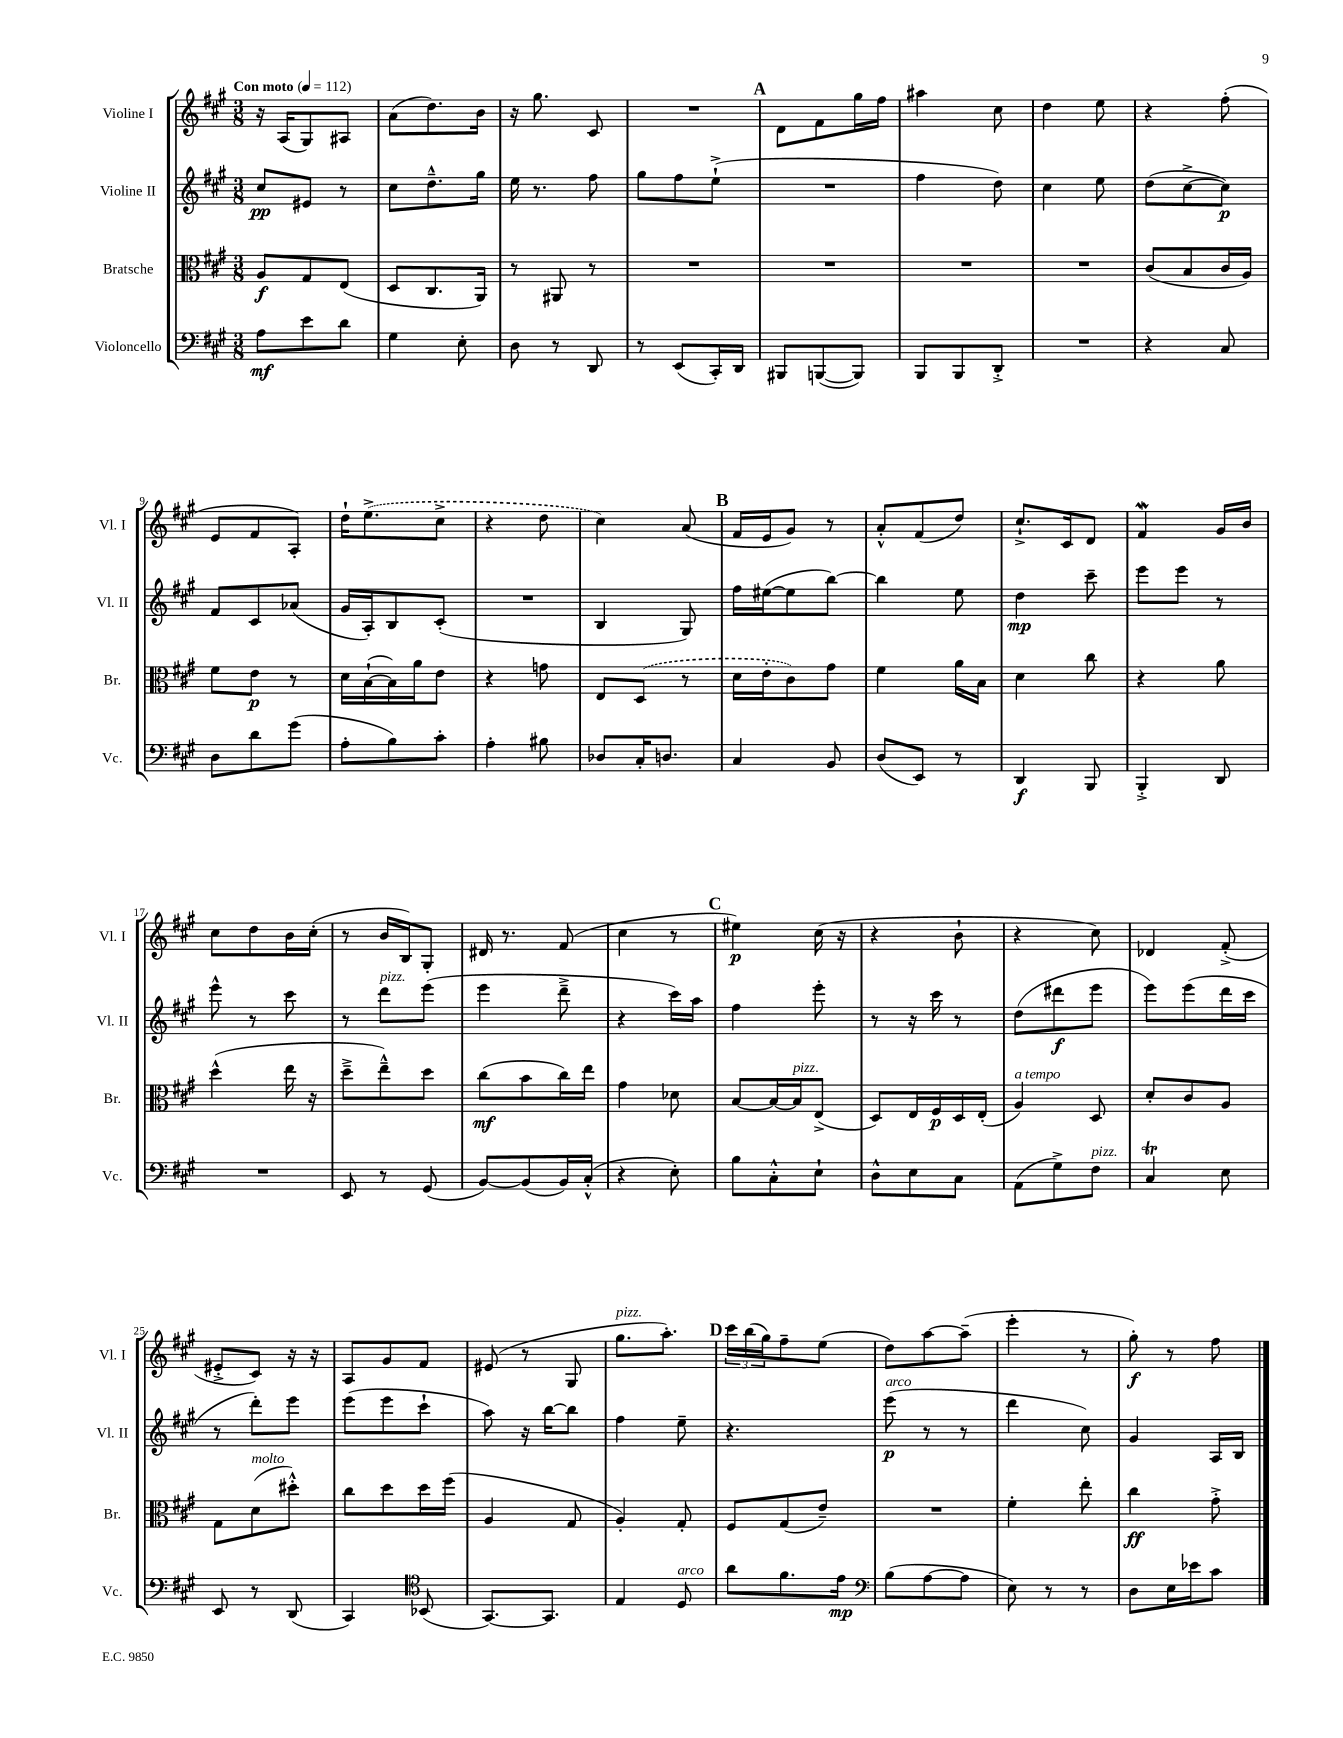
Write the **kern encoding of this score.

**kern	**kern	**kern	**kern
*staff4	*staff3	*staff2	*staff1
*clefF4	*clefC3	*clefG2	*clefG2
*k[f#c#g#]	*k[f#c#g#]	*k[f#c#g#]	*k[f#c#g#]
*M3/8	*M3/8	*M3/8	*M3/8
*MM112	*MM112	*MM112	*MM112
8A\L	8A/L	8cc#/L	16r
.	.	.	(16A/LK
8e\	8G#/	8e#/J	8G#/)
8d\J	(8E/J	8r	8A#/J
=	=	=	=
4G#\	8D/L	8cc#\L	(8a\L
.	8.C#/	8.dd~^^\	8.dd\)
8E'\	.	.	.
.	16AA/Jk)	16gg#\Jk	16b\Jk
=	=	=	=
8D\	8r	16ee\	16r
.	.	8.r	8.gg#\
8r	8AA#/	.	.
8DD/	8r	8ff#\	8c#/
=	=	=	=
8r	4.r	8gg#\L	4.r
(8EE/L	.	8ff#\	.
16CC#'/L)	.	(8ee`^\J	.
16DD/JJ	.	.	.
=	=	=	=
8BBB#/L	4.r	4.r	8d\L
([8BBB/	.	.	8f#\
8BBB/]J)	.	.	16gg#\L
.	.	.	16ff#\JJ
=	=	=	=
8BBB/L	4.r	4ff#\	4aa#\
8BBB/	.	.	.
8DD'^/J	.	8dd\)	8cc#\
=	=	=	=
4.r	4.r	4cc#\	4dd\
.	.	8ee\	8ee\
=	=	=	=
4r	(8c#/L	(8dd\L	4r
.	8B/	[8cc#^\	.
8C#/	16c#/L	8cc#\]J)	(8ff#'\
.	16A/JJ)	.	.
=	=	=	=
8D\L	8f#\L	8f#/L	8e/L
8d\	8e\J	8c#/	8f#/
(8g#\J	8r	(8a-/J	8A'/J)
=	=	=	=
8A'\L	16d\LL	16g#/LL	16dd`\LK
.	([16B`\	16A'/J)	(8.ee^\
8B\)	16B\])	8B/	.
.	16a\J	.	.
8c#'\J	8e\J	(8c#'/J	8cc#^\J
=	=	=	=
4A'\	4r	4.r	4r
8B#\	8g\	.	8dd\
=	=	=	=
8D-/L	8E/L	4B/	4cc#\)
16C#'/K	(8D/J	.	.
8.D/J	.	.	.
.	8r	8G#/)	(8a/
=	=	=	=
4C#/	16d\LL	16ff#\LL	16f#/LL
.	16e'\J	([16ee#\J	16e/J
.	8c#\)	8ee#\]	8g#/J)
8BB/	8g#\J	[8bb\J)	8r
=	=	=	=
(8D/L	4f#\	4bb\]	8a'^^/L
8EE/J)	.	.	(8f#/
8r	16a\LL	8ee\	8dd/J)
.	16B\JJ	.	.
=	=	=	=
4DD/	4d\	4dd\	8.cc#`^/L
.	.	.	16c#/k
8BBB/	8cc#\	8ccc#~\	8d/J
=	=	=	=
4BBB'^/	4r	8eee\L	4f#/
.	.	8eee\J	.
8DD/	8a\	8r	16g#/LL
.	.	.	16b/JJ
=	=	=	=
4.r	(4dd^^\	8eee^^\	8cc#\L
.	.	8r	8dd\
.	16ee\	8ccc#\	16b\L
.	16r	.	(16cc#'\JJ
=	=	=	=
8EE/	8dd~^\L	8r	8r
8r	8ee~^^\)	8ddd\L	16b/LL
.	.	.	16B/J)
(8GG#/	8dd\J	(8eee\J	8G#'/J
=	=	=	=
[8BB/L)	(8cc#\L	4eee\	16d#/
.	.	.	8.r
(8BB/]	8b\	.	.
16BB/L)	16cc#\L)	8ddd~^\	(8f#/
(16C#'^^/JJ	16ee\JJ	.	.
=	=	=	=
4r	4g#\	4r	4cc#\
8E'\)	8d-\	16ccc#\LL)	8r
.	.	16aa\JJ	.
=	=	=	=
8B\L	[8B/L	4ff#\	4ee#\)
8C#'^^\	16B/_L	.	.
.	16B/]J	.	.
8E`\J	(8E^/J	8eee'\	(16cc#\
.	.	.	16r
=	=	=	=
8D^^\L	8D/L)	8r	4r
8E\	16E/L	16r	.
.	16F#/	16ccc#\	.
8C#\J	16D/	8r	8b`\
.	(16E'/JJ	.	.
=	=	=	=
(8AA\L	4A/)	(8dd\L	4r
8G#^\)	.	8ddd#\	.
8F#\J	8D/	8eee\J	8cc#\)
=	=	=	=
4C#/	8d'/L	8eee\L)	4d-/
.	8c#/	(8eee\	.
8E\	8A/J	16ddd\L	(8f#'^/
.	.	16ccc#\JJ	.
=	=	=	=
8EE/	8G#\L	8r	8e#'^/L
8r	(8d\	8ddd'\L)	8c#/J)
(8DD/	8dd#'^^\J)	8eee\J	16r
.	.	.	16r
=	=	=	=
4CC#/)	8cc#\L	(8eee\L	8A/L
.	8dd\	8eee\	8g#/
*clefC4	*	*	*
(8BB-/	16dd\L	8ccc#`\J	8f#/J
.	(16ff#\JJ	.	.
=	=	=	=
[8.GG#/L)	4A/	8aa\)	(8e#/
.	.	16r	8r
8.GG#/]J	.	[16bb\LK	.
.	8G#/	8bb\]J	8G#/
=	=	=	=
4E/	4A'/)	4ff#\	8.gg#\L
.	.	.	8.aa'\J)
8D/	8G#'/	8ee~\	.
=	=	=	=
8a\L	8F#/L	4.r	24ccc#\LL
.	.	.	(24bb\
.	.	.	24gg#\J)
8.f#\	(8G#/	.	8ff#~\
.	8e~/J)	.	(8ee\J
16e\Jk	.	.	.
=	=	=	=
*clefF4	*	*	*
(8B\L	4.r	(8eee\	8dd\L)
[8A\	.	8r	[8aa\
8A\]J	.	8r	(8aa~\]J
=	=	=	=
8E\)	4f#'\	4ddd\	4eee'\
8r	.	.	.
8r	8ee'\	8cc#\)	8r
=	=	=	=
8D\L	4cc#\	4g#/	8gg#'\)
16E\L	.	.	8r
16e-\J	.	.	.
8c#\J	8g#'^\	16A/LL	8ff#\
.	.	16B/JJ	.
==	==	==	==
*-	*-	*-	*-
